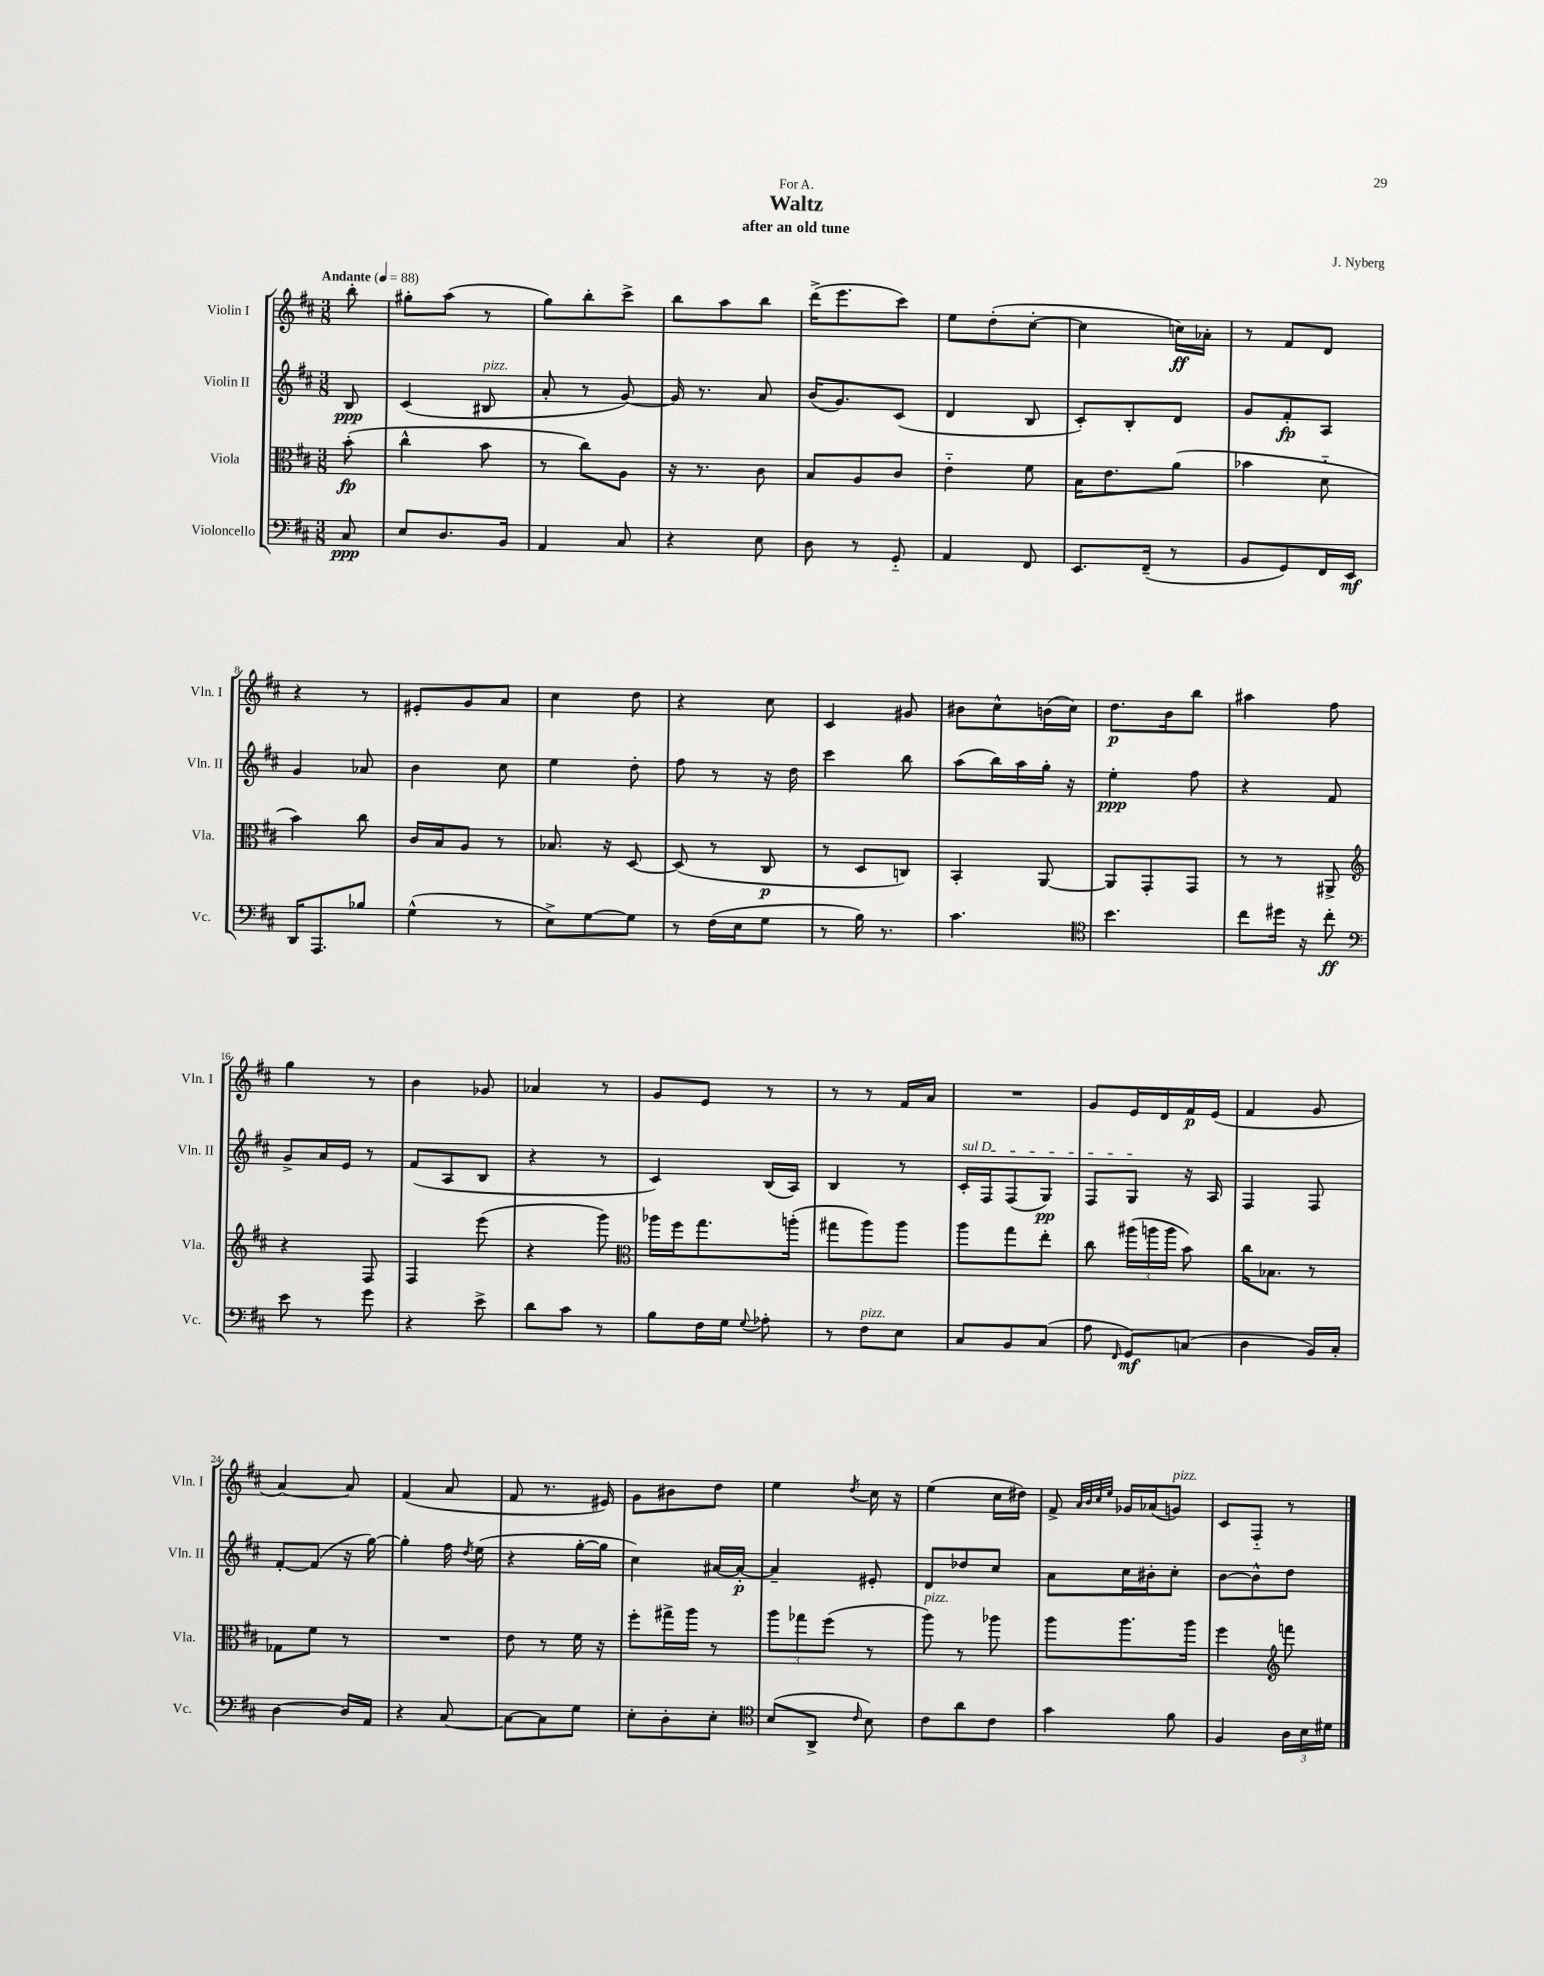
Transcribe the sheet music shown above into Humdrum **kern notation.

**kern	**dynam	**kern	**dynam	**kern	**dynam	**kern	**dynam
*part4	*part4	*part3	*part3	*part2	*part2	*part1	*part1
*staff4	*staff4	*staff3	*staff3	*staff2	*staff2	*staff1	*staff1
*I"Violoncello	*	*I"Viola	*	*I"Violin II	*	*I"Violin I	*
*I'Vc.	*	*I'Vla.	*	*I'Vln. II	*	*I'Vln. I	*
*clefF4	*	*clefC3	*	*clefG2	*	*clefG2	*
*k[f#c#]	*	*k[f#c#]	*	*k[f#c#]	*	*k[f#c#]	*
*M3/8	*	*M3/8	*	*M3/8	*	*M3/8	*
*MM88	*	*MM88	*	*MM88	*	*MM88	*
=	=	=	=	=	=	=	=
!	!	!	!	!	!	!LO:TX:a:B:t=Andante	!
8C#/	ppp	(8b'\	fp	8B/	ppp	8bb'\	.
=1	=1	=1	=1	=1	=1	=1	=1
8E/L	.	4cc#^^\	.	(4c#/	.	8gg#X'\L	.
8.D/	.	.	.	.	.	(8aa\J	.
!	!	!	!	!LO:TX:a:i:t=pizz.	!	!	!
.	.	8b\	.	8B#X/	.	8r	.
16BB/Jk	.	.	.	.	.	.	.
=2	=2	=2	=2	=2	=2	=2	=2
4AA/	.	8r	.	8a'/	.	8gg\L)	.
.	.	8cc#\L)	.	8r	.	8bb'\	.
8C#/	.	8A\J	.	[8g/)	.	8ccc#^\J	.
=3	=3	=3	=3	=3	=3	=3	=3
4r	.	16r	.	16g/]	.	8bb\L	.
.	.	8.r	.	8.r	.	.	.
.	.	.	.	.	.	8aa\	.
8E\	.	8c#\	.	8a/	.	8bb\J	.
=4	=4	=4	=4	=4	=4	=4	=4
8D\	.	8B/L	.	(16b/KL	.	(16ddd^\KL	.
.	.	.	.	8.g/)	.	8.eee\	.
8r	.	8A/	.	.	.	.	.
8GG/	.	8c#/J	.	(8c#/J	.	8ccc#\J)	.
=5	=5	=5	=5	=5	=5	=5	=5
4AA/	.	4e\	.	4d/	.	8ee\L	.
.	.	.	.	.	.	(8dd'\	.
8FF#/	.	8f#\	.	8B/	.	[8cc#'\J	.
=6	=6	=6	=6	=6	=6	=6	=6
8.EE/L	.	16B\KL	.	8c#'/L)	.	4cc#\]	.
.	.	8.e\	.	.	.	.	.
.	.	.	.	8B'/	.	.	.
(16FF#~/Jk	.	.	.	.	.	.	.
8r	.	(8a\J	.	8d/J	.	16ccn\LL)	ff
.	.	.	.	.	.	16a-X'\JJ	.
=7	=7	=7	=7	=7	=7	=7	=7
8BB/L	.	4b-X\	.	8g/L	.	8r	.
8GG/)	.	.	.	8f#'/	fp	8f#/L	.
16FF#/L	.	8d\	.	8A/J	.	8d/J	.
16EE/JJ	mf	.	.	.	.	.	.
!!LO:LB:g=z
=8	=8	=8	=8	=8	=8	=8	=8
16DD/KL	.	4b\)	.	4g/	.	4r	.
8.AAA/	.	.	.	.	.	.	.
8B-X/J	.	8cc#\	.	8a-X/	.	8r	.
=9	=9	=9	=9	=9	=9	=9	=9
(4G^^\	.	16c#/LL	.	4b\	.	8e#X'/L	.
.	.	16B/J	.	.	.	.	.
.	.	8A/J	.	.	.	8g/	.
8r	.	8r	.	8cc#\	.	8a/J	.
=10	=10	=10	=10	=10	=10	=10	=10
8E^\L)	.	8.B-X/	.	4ee\	.	4cc#\	.
[8G\	.	.	.	.	.	.	.
.	.	16r	.	.	.	.	.
8G\J]	.	[8D/	.	8dd'\	.	8dd\	.
=11	=11	=11	=11	=11	=11	=11	=11
8r	.	(8D/]	.	8ff#\	.	4r	.
(16F#\LL	.	8r	.	8r	.	.	.
16E\J	.	.	.	.	.	.	.
8G\J	.	8C#/	p	16r	.	8cc#\	.
.	.	.	.	16dd\	.	.	.
=12	=12	=12	=12	=12	=12	=12	=12
8r	.	8r	.	4ccc#\	.	4c#/	.
16B\)	.	8D/L	.	.	.	.	.
8.r	.	.	.	.	.	.	.
.	.	8Cn/J)	.	8bb\	.	8g#X/	.
=13	=13	=13	=13	=13	=13	=13	=13
4.c#\	.	4BB'/	.	(8aa\L	.	8b#X\L	.
.	.	.	.	16bb\L)	.	8cc#^^\	.
.	.	.	.	16aa\	.	.	.
.	.	[8AA/	.	16gg'\JJ	.	(16bn\L	.
.	.	.	.	16r	.	16cc#\JJ)	.
=14	=14	=14	=14	=14	=14	=14	=14
*clefC4	*	*	*	*	*	*	*
4.b\	.	8AA/L]	.	4ee'\	ppp	8.dd\L	p
.	.	8GG'/	.	.	.	.	.
.	.	.	.	.	.	16b\k	.
.	.	8GG/J	.	8ff#\	.	8bb\J	.
=15	=15	=15	=15	=15	=15	=15	=15
8cc#\L	.	8r	.	4r	.	4aa#X\	.
16dd#X\Jk	.	8r	.	.	.	.	.
16r	.	.	.	.	.	.	.
8cc#'\	ff	8AA#X^/	.	8f#/	.	8ff#\	.
!!LO:LB:g=z
=16	=16	=16	=16	=16	=16	=16	=16
*clefF4	*	*clefG2	*	*	*	*	*
8e\	.	4r	.	8g^/L	.	4gg\	.
8r	.	.	.	16a/L	.	.	.
.	.	.	.	16e/JJ	.	.	.
8g\	.	8F#/	.	8r	.	8r	.
=17	=17	=17	=17	=17	=17	=17	=17
4r	.	4F#/	.	(8f#/L	.	4b\	.
.	.	.	.	8A/	.	.	.
8e^\	.	(8eee\	.	8B/J	.	8g-X/	.
=18	=18	=18	=18	=18	=18	=18	=18
8d\L	.	4r	.	4r	.	4a-X/	.
8c#\J	.	.	.	.	.	.	.
8r	.	8ggg\)	.	8r	.	8r	.
=19	=19	=19	=19	=19	=19	=19	=19
*	*	*clefC3	*	*	*	*	*
8B\L	.	16aa-X\LL	.	4c#/)	.	8g/L	.
.	.	16ff#\J	.	.	.	.	.
16F#\L	.	8.gg\	.	.	.	8e/J	.
16G\JJ	.	.	.	.	.	.	.
8qqG/	.	.	.	.	.	.	.
8A-X'\	.	.	.	(16B/LL	.	8r	.
.	.	(16aan'\Jk	.	16A/JJ)	.	.	.
=20	=20	=20	=20	=20	=20	=20	=20
8r	.	8gg#X\L	.	4B/	.	8r	.
!LO:TX:a:i:t=pizz.	!	!	!	!	!	!	!
8F#\L	.	8aa\)	.	.	.	8r	.
8E\J	.	8aa\J	.	8r	.	16f#/LL	.
.	.	.	.	.	.	16a/JJ	.
=21	=21	=21	=21	=21	=21	=21	=21
!	!	!	!	!LO:TX:a:i:t=sul D	!	!	!
8C#/L	.	8aa\L	.	16c#'/LL	.	4.r	.
.	.	.	.	16F#/J	.	.	.
8BB/	.	8gg\	.	(8F#/	.	.	.
(8C#/J	.	8ee'\J	.	8G/J)	pp	.	.
=22	=22	=22	=22	=22	=22	=22	=22
8A\	.	8cc#\	.	8F#/L	.	8g/L	.
16qqFF#/	.	.	.	.	.	.	.
8GG/L)	mf	(24aa#X\LL	.	8G/J	.	16e/L	.
.	.	24aan\	.	.	.	.	.
.	.	.	.	.	.	16d/	.
.	.	24aa\JJ	.	.	.	.	.
(8Cn/J	.	8b\)	.	16r	.	16f#/	p
.	.	.	.	16A/	.	(16e/JJ	.
=23	=23	=23	=23	=23	=23	=23	=23
4D\	.	16cc#\KL	.	4F#/	.	4f#/	.
.	.	8.B-X\J	.	.	.	.	.
16BB/LL)	.	8r	.	8F#/	.	8g/	.
16C#'/JJ	.	.	.	.	.	.	.
!!LO:LB:g=z
=24	=24	=24	=24	=24	=24	=24	=24
[4D\	.	8G-X\L	.	[8f#'/L	.	[4a/)	.
.	.	8f#\J	.	(8f#/J]	.	.	.
16D/LL]	.	8r	.	16r	.	8a/]	.
16AA/JJ	.	.	.	[16gg\)	.	.	.
=25	=25	=25	=25	=25	=25	=25	=25
4r	.	4.r	.	4gg'\]	.	(4f#/	.
[8C#/	.	.	.	16ff#\	.	8a/	.
.	.	.	.	8qdd/	.	.	.
.	.	.	.	(16ee\	.	.	.
=26	=26	=26	=26	=26	=26	=26	=26
8C#\L_	.	8e\	.	4r	.	8f#/	.
8C#\]	.	8r	.	.	.	8.r	.
8G\J	.	16f#\	.	[16gg'\LL	.	.	.
.	.	16r	.	16gg\JJ]	.	16e#X/)	.
=27	=27	=27	=27	=27	=27	=27	=27
8E'\L	.	8ff#'\L	.	4cc#\)	.	8g\L	.
8D'\	.	16gg#X^\L	.	.	.	8b#X\	.
.	.	16aa\JJ	.	.	.	.	.
8E'\J	.	8r	.	[16a#X/LL	.	8dd\J	.
.	.	.	.	16a#'/JJ_	p	.	.
=28	=28	=28	=28	=28	=28	=28	=28
*clefC4	*	*	*	*	*	*	*
(8B/L	.	12aa\L	.	4a#~/]	.	4ee\	.
.	.	12gg-X\	.	.	.	.	.
8AA^/J	.	.	.	.	.	.	.
.	.	(12ff#\J	.	.	.	.	.
16qqc#/	.	.	.	.	.	8qdd/	.
8B\)	.	8r	.	8e#X'/	.	16cc#\	.
.	.	.	.	.	.	16r	.
=29	=29	=29	=29	=29	=29	=29	=29
!	!	!LO:TX:a:i:t=pizz.	!	!	!	!	!
8c#\L	.	8aa\)	.	8d/L	.	(4ee\	.
8a\	.	8r	.	8dd-X/	.	.	.
8c#\J	.	8aa-X\	.	8cc#/J	.	16cc#\LL	.
.	.	.	.	.	.	16dd#X\JJ)	.
=30	=30	=30	=30	=30	=30	=30	=30
4g\	.	8aa\L	.	8a\L	.	8f#^/	.
.	.	.	.	.	.	32qqa/LLL	.
.	.	.	.	.	.	32qqb/	.
.	.	.	.	.	.	32qqcc#/	.
.	.	.	.	.	.	32qqee/JJJ	.
.	.	8.aa\	.	16cc#\L	.	16g-X/LL	.
.	.	.	.	16b#X'\J	.	(16a-X/J	.
!	!	!	!	!	!	!LO:TX:a:i:t=pizz.	!
8f#\	.	.	.	8cc#'\J	.	8gn/J)	.
.	.	16aa\Jk	.	.	.	.	.
=31	=31	=31	=31	=31	=31	=31	=31
4F#/	.	4ff#\	.	[8b\L	.	8c#/L	.
.	.	.	.	8b^^\]	.	8F#/J	.
*	*	*clefG2	*	*	*	*	*
24A\LL	.	8fffn\	.	8dd\J	.	8r	.
24B\	.	.	.	.	.	.	.
24d#X\JJ	.	.	.	.	.	.	.
==	==	==	==	==	==	==	==
*-	*-	*-	*-	*-	*-	*-	*-
